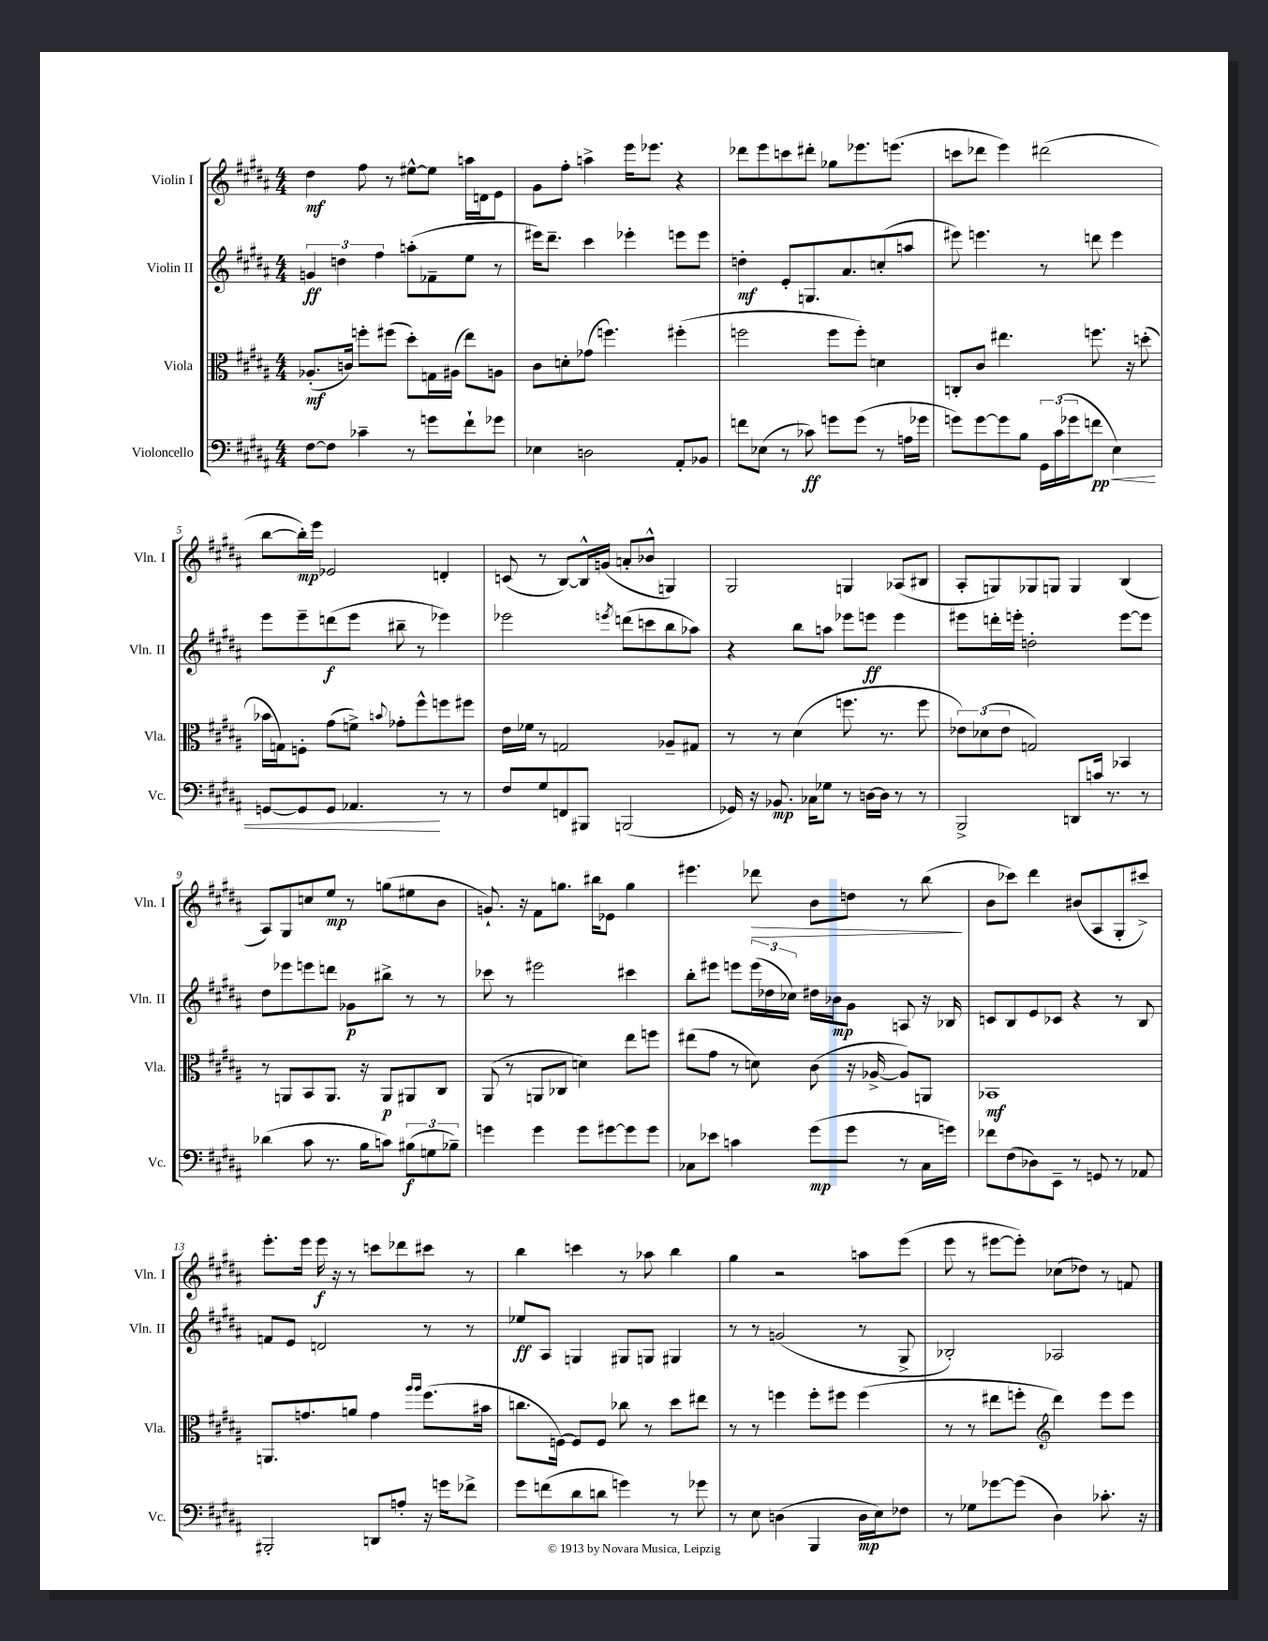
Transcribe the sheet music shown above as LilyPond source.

<<
\new StaffGroup <<
\new Staff = "s0" \with { instrumentName = "Violin I" shortInstrumentName = "Vln. I" } {
    \clef treble \key b \major \numericTimeSignature \time 4/4
    dis''4\mf fis''8 r8 eis''8~-^ eis''8 a''16 d'16 e'8 |
    gis'8 fis''8-. a''4-> e'''16 ees'''8. r4 |
    des'''8 e'''8 c'''8 dis'''8-. ges''8 ees'''8. e'''8.( |
    c'''8 des'''8 e'''4) dis'''2( |
    b''8~ b''16-.\mp) e'''16 ees'2 d'4-. |
    c'8( r8 b8~) b16-^ g'16( a'8-. bes'8-^ g4) |
    gis2 g4 aes8( bis8 |
    ais8-. g8) ges8 g8 g4 b4( |
    ais8) gis8 c''8 e''8\mp r8 g''8( eis''8 b'8 |
    g'8.-!) r16 fis'8 g''8. bis''16 ees'8 g''4 |
    eis'''4. des'''8\> b'8 d''8 r8 b''8\!( |
    b'8 ces'''8) dis'''4 bis'8( ais8 gis8-. cis'''8->) |
    e'''8.-. e'''16 e'''16\f r16 r8 c'''8 des'''8 cis'''8 r8 |
    b''4 c'''4 r8 aes''8 b''4 |
    gis''4 r2 a''8 e'''8( |
    e'''8 r8 eis'''8~ eis'''8-.) ces''8( des''8) r8 f'8 \bar "|." |
}
\new Staff = "s1" \with { instrumentName = "Violin II" shortInstrumentName = "Vln. II" } {
    \clef treble \key b \major \numericTimeSignature \time 4/4
    \tuplet 3/2 { g'4\ff d''4 fis''4 } a''8-.( fes'8-- e''8 r8 |
    eis'''16) dis'''8.-- cis'''4 ees'''4-. e'''8 e'''8 |
    d''4-.\mf e'8-. g8. ais'8. c''8-.( a''8 |
    eis'''8) e'''4. r8 d'''8 e'''4 |
    e'''8 e'''8-- d'''8\f( e'''8 bis''8-- r8 ees'''4) |
    ees'''2 \acciaccatura { e'''8 } d'''8( c'''8 b''8 aes''8) |
    r4 b''8 a''8 ees'''8 e'''8\ff e'''4 |
    eis'''8 d'''16-. e'''16-. d''2-. e'''8~ e'''8 |
    dis''8 ees'''8 e'''8 d'''8 ges'8\p bis''8-> r8 r8 |
    ces'''8 r8 eis'''2 cis'''4 |
    b''8-. eis'''8 e'''8 \tuplet 3/2 { e'''16( des''16 ces''16) } dis''16 bes'16\mp gis'8 a8 r16 bes16 |
    c'8 b8 e'8 ces'8 r4 r8 b8 |
    f'8 e'8 d'2 r8 r8 |
    ees''8\ff ais8 g4 gis8 g8 gis4 |
    r8 r8 g'2( r8 gis8-> |
    bes2-.) aes2 \bar "|." |
}
\new Staff = "s2" \with { instrumentName = "Viola" shortInstrumentName = "Vla." } {
    \clef alto \key b \major \numericTimeSignature \time 4/4
    aes8.-.\mf( c'16) f''8-. fis''8( dis''8-.) g16 ais16( e''8) a8 |
    cis'8 d'8-. ges'8( f''4.) fis''4-.( |
    f''2 f''8 f''8-.) d'4 |
    c8-. cis'8 eis''4. f''8. r16 d''8-.( |
    bes'16 g16) f8-. gis'8( f'8->) \appoggiatura { b'8 } ges'8-. fis''8-^ f''8 fis''8 |
    e'16 fes'16 r8 g2 aes8-- gis8 |
    r8 r8 dis'4( f''8. r8. f''8 |
    \tuplet 3/2 { ees'8) des'8( ees'8 } g2) bes,4 |
    r8 a,8 b,8 a,8. r16 a,8\p ais,8 cis8 |
    ais,8( r8 a,8 ces8 d'4) e''8 f''8 |
    eis''8( gis'8 r8 d'8) cis'8( r16 aes16~-> aes8) a,8 |
    bes,1\mf |
    a,8. g'8. a'8 g'4 \grace { ais''16 ais''16 } fis''8.( bis'16 |
    c''8. f16~) f8 f8 ces''8 r8 dis''8 eis''8 |
    r8 r8 f''4 f''8-. fis''8 fis''4( |
    r8 r8 eis''8 f''8-. \clef treble dis'''4) e'''8 e'''8 \bar "|." |
}
\new Staff = "s3" \with { instrumentName = "Violoncello" shortInstrumentName = "Vc." } {
    \clef bass \key b \major \numericTimeSignature \time 4/4
    fis8~ fis8 ces'4-- r8 g'8 fis'8-! ges'8 |
    ees4 d2 ais,8-. bes,8 |
    f'8 ees8( r8 ces'8\ff) g'8 g'8( r8 a16 ges'16 |
    g'8) g'8~ g'8 b8 \tuplet 3/2 { gis,16 cis'16( ges'16 } f'8\pp\< e4) |
    g,8~ g,8 g,8 aes,4.\! r8 r8 |
    fis8 gis8 f,8 bis,,8 b,,2( |
    ges,16) r16 bes,8.\mp ces16 ges8 r8 d16~ d16 r8 r8 |
    b,,2-> d,8 c'16 r8. r8 |
    des'4( cis'8 r8. b16 c'8) \tuplet 3/2 { bis8\f( g8 bes8--) } |
    g'4 g'4 g'8 gis'8~ gis'8 gis'8 |
    ces8 ees'8 c'4 gis'8\mp( gis'8 r8 ces16 g'16) |
    fes'8 fis8( des8) e,8-- r8 g,8 r8 aes,8 |
    bis,,2-. d,8 a8-. r16 g'16 fes'8-> |
    gis'8 f'8( dis'8 d'8 g'4) r8 ges'8 |
    r8 e8 d4( b,,4 d16\mp e16) fes8 |
    r8 ges8 ges'8~ ges'8( dis4) ces'8.-. r16 \bar "|." |
}
>>
>>
